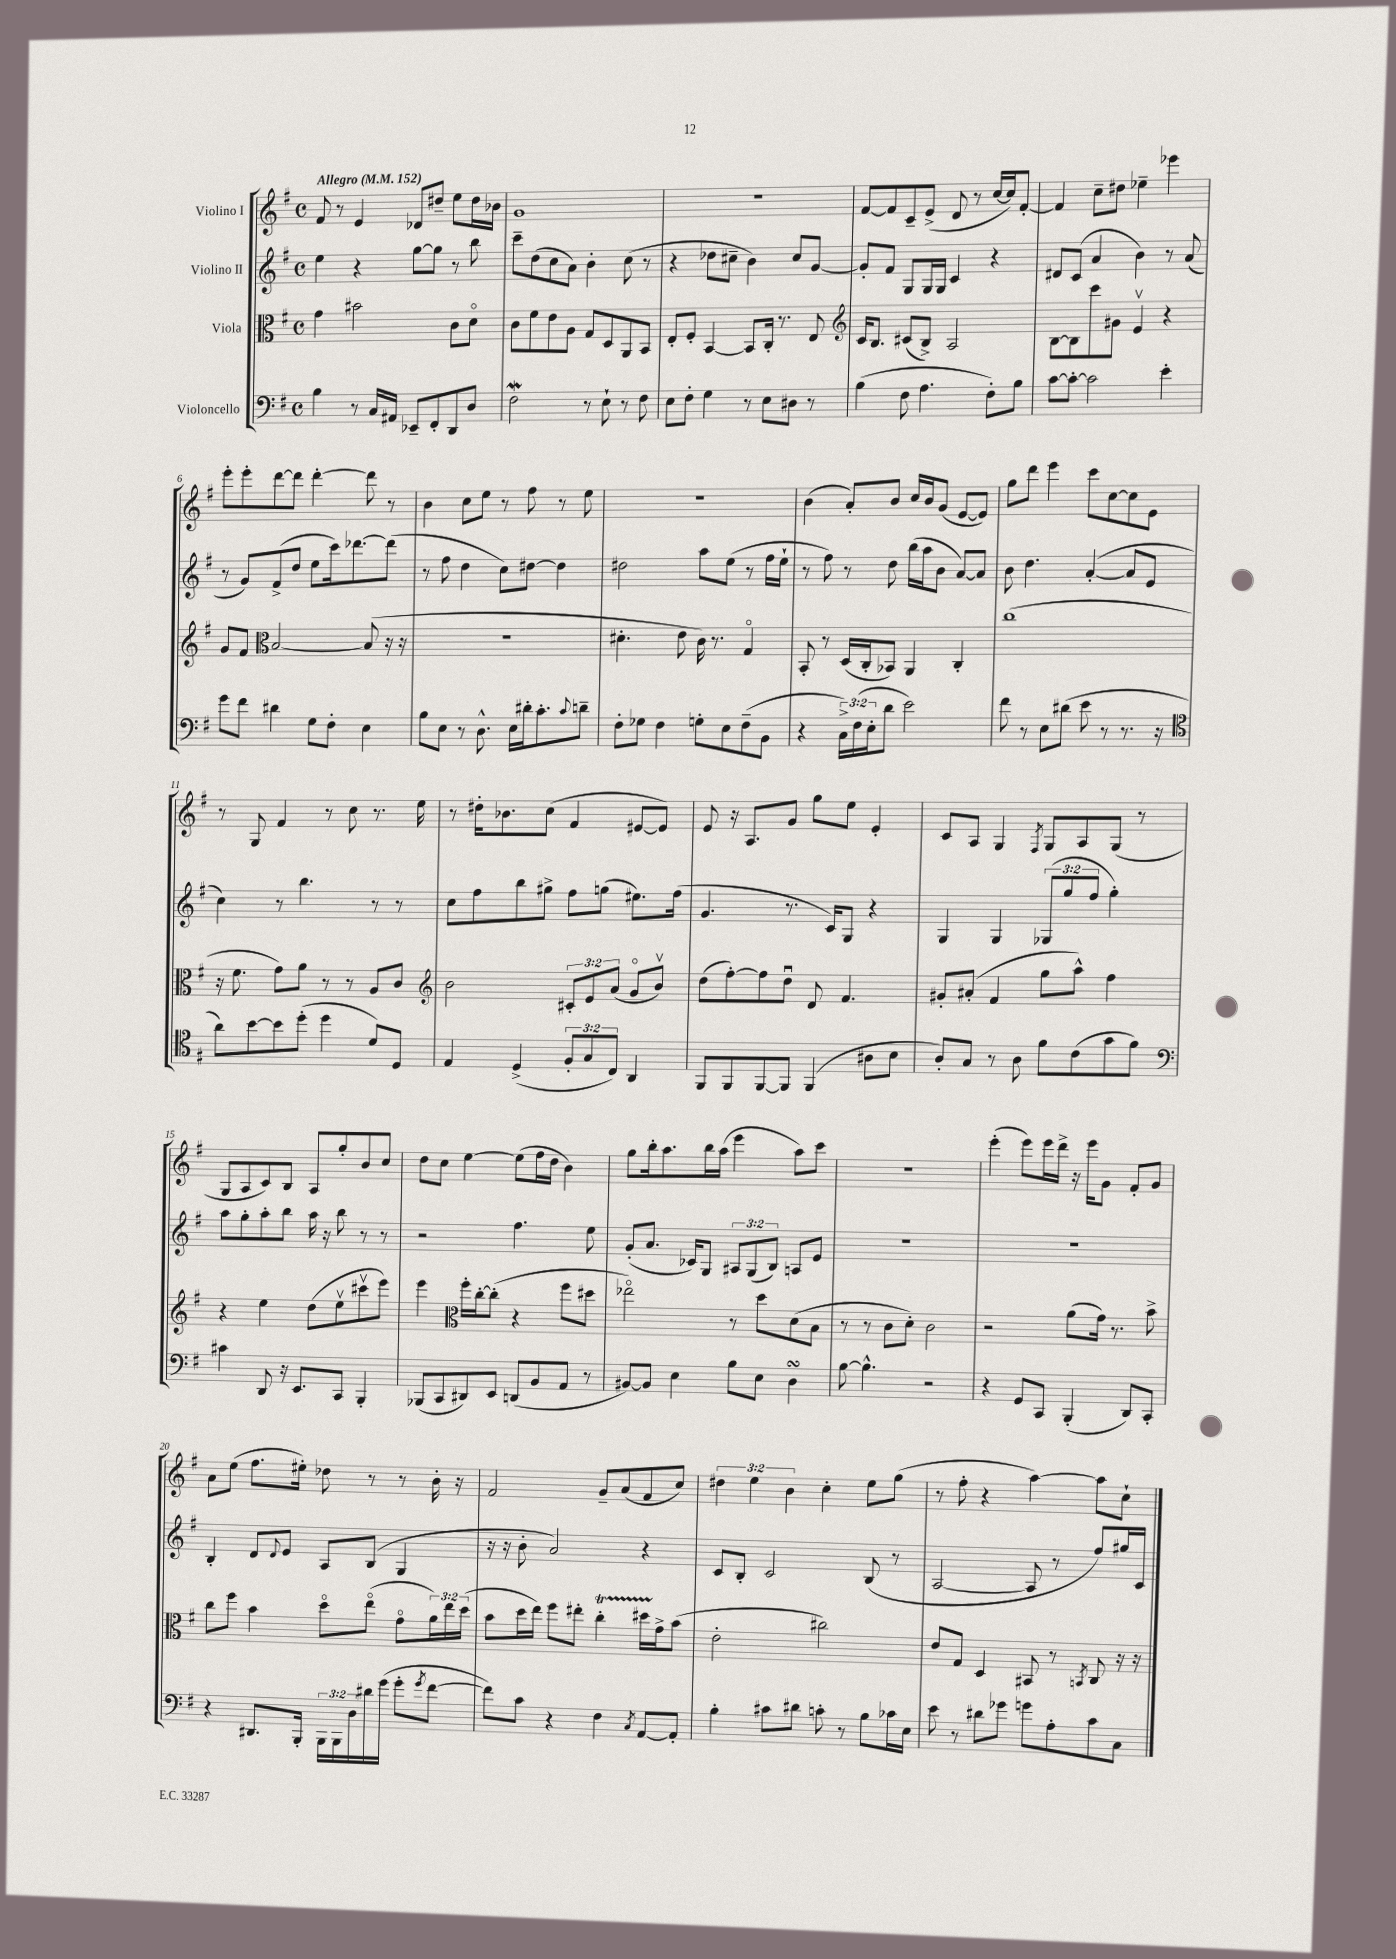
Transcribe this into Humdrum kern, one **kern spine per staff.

**kern	**kern	**kern	**kern
*staff4	*staff3	*staff2	*staff1
*clefF4	*clefC3	*clefG2	*clefG2
*k[f#]	*k[f#]	*k[f#]	*k[f#]
*M4/4	*M4/4	*M4/4	*M4/4
*met(c)	*met(c)	*met(c)	*met(c)
*MM152	*MM152	*MM152	*MM152
4B	4g	4ee	8f#
.	.	.	8r
8r	2b#	4r	4e
16C	.	.	.
16AA#	.	.	.
8EE-~	.	[8gg	8d-
8FF#'	.	8gg]	8dd#~
8DD	8c	8r	8ee
8D	8do	8bb	16dd#
.	.	.	16b-
=	=	=	=
2F#	8c	8ccc~	1g
.	8f#	(8dd	.
.	8e	8cc	.
.	8A	8a)	.
8r	8G	4b'	.
8E`	8D	.	.
8r	8AA	(8cc	.
8F#	8BB	8r	.
=	=	=	=
8E	8E'	4r	1r
8F#'	8F#'	.	.
4G	[4BB	8dd-	.
.	.	8cc#~	.
8r	8BB]	4b)	.
8E	16C'	.	.
.	8.r	.	.
8D#	.	8cc#	.
8r	8E	[8g	.
=	=	=	=
*	*clefG2	*	*
(4B	16c	8g']	[8f#
.	8.B	.	.
.	.	8f#	8f#]
8F#	(8c#	8G	8c~
4.A	8B^)	16G	(8e^
.	.	16G	.
.	2A	4c	8d
.	.	.	8r
8F#')	.	4r	[16cc
.	.	.	16cc])
8B	.	.	[8f#'
=	=	=	=
[8c	[8B	8d#	4f#]
8c'_	8B]	(8c	.
2c]	8ccc	4a	8cc~
.	8g#	.	8dd#
.	4ev	4b)	4ee-~
4e'	4r	8r	4eee-
.	.	(8a	.
=	=	=	=
8g	8g	8r	8eee'
8f#	8f#	8g)	8eee'
*	*clefC3	*	*
4d#	[2B	(8f#^	[8ddd
.	.	8dd	8ddd]
8G	.	8ee	[4ddd'
8F#'	.	16ccc)	.
.	.	[8.ddd-	.
4E	(8B]	.	8ddd]
.	16r	(8ddd-]	8r
.	16r	.	.
=	=	=	=
8B	1r	8r	4b
8E	.	8ff#	.
8r	.	4dd	8cc
8.D^^	.	.	8ee
.	.	8cc)	8r
16E	.	.	.
16d#'	.	[8dd#	8ff#
8.c'	.	.	.
.	.	4dd#]	8r
8qqc	.	.	.
8d~	.	.	8ee
=	=	=	=
8F#'	4.d#'	2dd#	1r
8G-	.	.	.
4F#	.	.	.
.	8e	.	.
8G'	16c)	8aa	.
.	8.r	.	.
8E	.	(8ee	.
(8F#~	4Go	8r	.
8BB	.	16ff#	.
.	.	16ee`	.
=	=	=	=
4r	8BB'	8r	(4b
.	8r	8ff#)	.
24C^)	(16D	8r	8a')
(24F#	.	.	.
.	16C'	.	.
24E'	.	.	.
8d	8BB-)	8dd	8b
2e)	4AA	(16bb	16cc
.	.	16aa	16b
.	.	8b	(8g
.	4C'	[8a)	[8e
.	.	8a]	8e])
=	=	=	=
8f#	(1cc	8b	8gg
8r	.	4.dd	8ddd
8E	.	.	4eee
(8d#	.	.	.
8e	.	([4a'	8ccc
8r	.	.	[8cc
8.r	.	8a]	8cc]
.	.	8e	8e
16r	.	.	.
=	=	=	=
*clefC4	*	*	*
8a)	16r	4cc)	8r
.	8.f#	.	.
[8b	.	.	8G
8b]	8g)	8r	4f#
(8dd'	8a	4.bb	.
4dd	8r	.	8r
.	8r	.	8cc
8d)	8A	8r	8.r
8D	8c	8r	.
.	.	.	16ee
=	=	=	=
*	*clefG2	*	*
4E	2b	8cc	8r
.	.	8ff#	16dd#'
.	.	.	8.b-
(4D^	.	8bb	.
.	.	8gg#^	(8cc
12F#'	12c#'	8ff#	4f#
12G	12e	.	.
.	.	(8gg	.
12C)	(12a	.	.
4AA	8go	8.ee#)	[8e#
.	8bv)	.	8e#])
.	.	(16ff#	.
=	=	=	=
8FF#	(8dd	4.g	8e
8FF#	[8ff#')	.	16r
.	.	.	8.A
[8FF#	8ff#]	.	.
8FF#]	8ddu	8.r	8g
(4FF#	8d	.	8gg
.	.	16c)	.
.	4.f#	8G	8ee
8A#	.	4r	4e'
8B	.	.	.
=	=	=	=
8A')	8g#'	4G	8c
8G	(8a#'	.	8A
8r	4f#	4G	4G
8A	.	.	.
.	.	.	8qF#
8f#	8gg	(12G-	8G
.	.	12gg	.
(8c	8aa^^)	.	8A
.	.	12ff#	.
8g	4ff#	4gg')	(8G
8f#)	.	.	8r
=	=	=	=
*clefF4	*	*	*
4c#	4r	8aa	8G
.	.	8gg'	8A
8DD	4ee	8aa'	8c)
16r	.	8bb	8B
8.EE	.	.	.
.	(8dd	16aa	8A
.	.	16r	.
8CC	8eev	8bb	8gg'
4BBB'	8ccc#v	8r	8b
.	8eee)	8r	8cc
=	=	=	=
(8BBB-	4eee	2r	8dd
8CC	.	.	8cc
*	*clefC3	*	*
8DD#)	16ff#'	.	[4ee
.	[16cc'	.	.
8EE	(8cc']	.	.
(8DD	4r	4.ff#	(8ee]
8BB	.	.	16ff#
.	.	.	16dd
8AA	8ff#	.	4b)
8r	8dd#	8ee	.
=	=	=	=
[8BB#)	2ee-o)	(8g'	8gg
8BB#]	.	8.a	16bb'
.	.	.	8.aa
4E	.	.	.
.	.	16c-)	.
.	.	8G	16bb
.	.	.	(16aa
8B	8r	12A#	4eee
.	.	(12G	.
8E	8dd	.	.
.	.	12B)	.
4D	(8d	8A	8aa)
.	8B	8e	8ccc
=	=	=	=
[8B	8r	1r	1r
4.B^^]	8r	.	.
.	8c	.	.
.	8d')	.	.
2r	2c	.	.
=	=	=	=
4r	2r	1r	(4eee'
8GG	.	.	8eee)
8CC	.	.	16eee
.	.	.	16ddd^
(4BBB'	(8a	.	16r
.	.	.	16eee
.	16g)	.	8g
.	8.r	.	.
8DD)	.	.	8f#'
8CC'	8b^	.	8g
=	=	=	=
4r	8cc	4B'	8a
.	8ff#	.	(8ee
8.DD#	4b	8d	8.ff#
.	.	8qqd	.
.	.	8e	.
16BBB'	.	.	16ee#')
24BBB	8ddo	8A	8dd-
24BBB	.	.	.
24D	.	.	.
16d#	(8eeo	(8B	8r
(16g	.	.	.
8g'	8go	4G	8r
8qg	.	.	.
[8f#	24a)	.	16b'
.	24ee	.	.
.	.	.	16r
.	(24dd	.	.
=	=	=	=
8f#])	8b	16r	2f#
.	.	16r	.
8c	16dd	8b'	.
.	16ee)	.	.
4r	8ff#	2a)	.
.	8ee#'	.	.
4F#	4cc'	.	8g~
.	.	.	(8a
8qC	.	.	.
[8AA	16dd#	4r	8f#
.	16g^	.	.
8AA']	(8b	.	8cc)
=	=	=	=
4B'	2e'	8c	6dd#
.	.	8B'	.
.	.	.	6ee
8c#	.	2c	.
.	.	.	6b
8d#	.	.	.
8c'	2cc#)	.	4cc'
8r	.	.	.
8B	.	(8B	8ee
16c-	.	8r	(8gg
16E	.	.	.
=	=	=	=
8e	8e	[2A	8r
8r	8G	.	8ff#'
8d#	4D	.	4r
8g-	.	.	.
8g	8BB#	8A]	[4aa)
8A'	8r	8r	.
.	8qBB	.	.
8c	8C	8ff#)	8aa]
8C	16r	16gg#	8cc`
.	16r	16c	.
==	==	==	==
*-	*-	*-	*-
